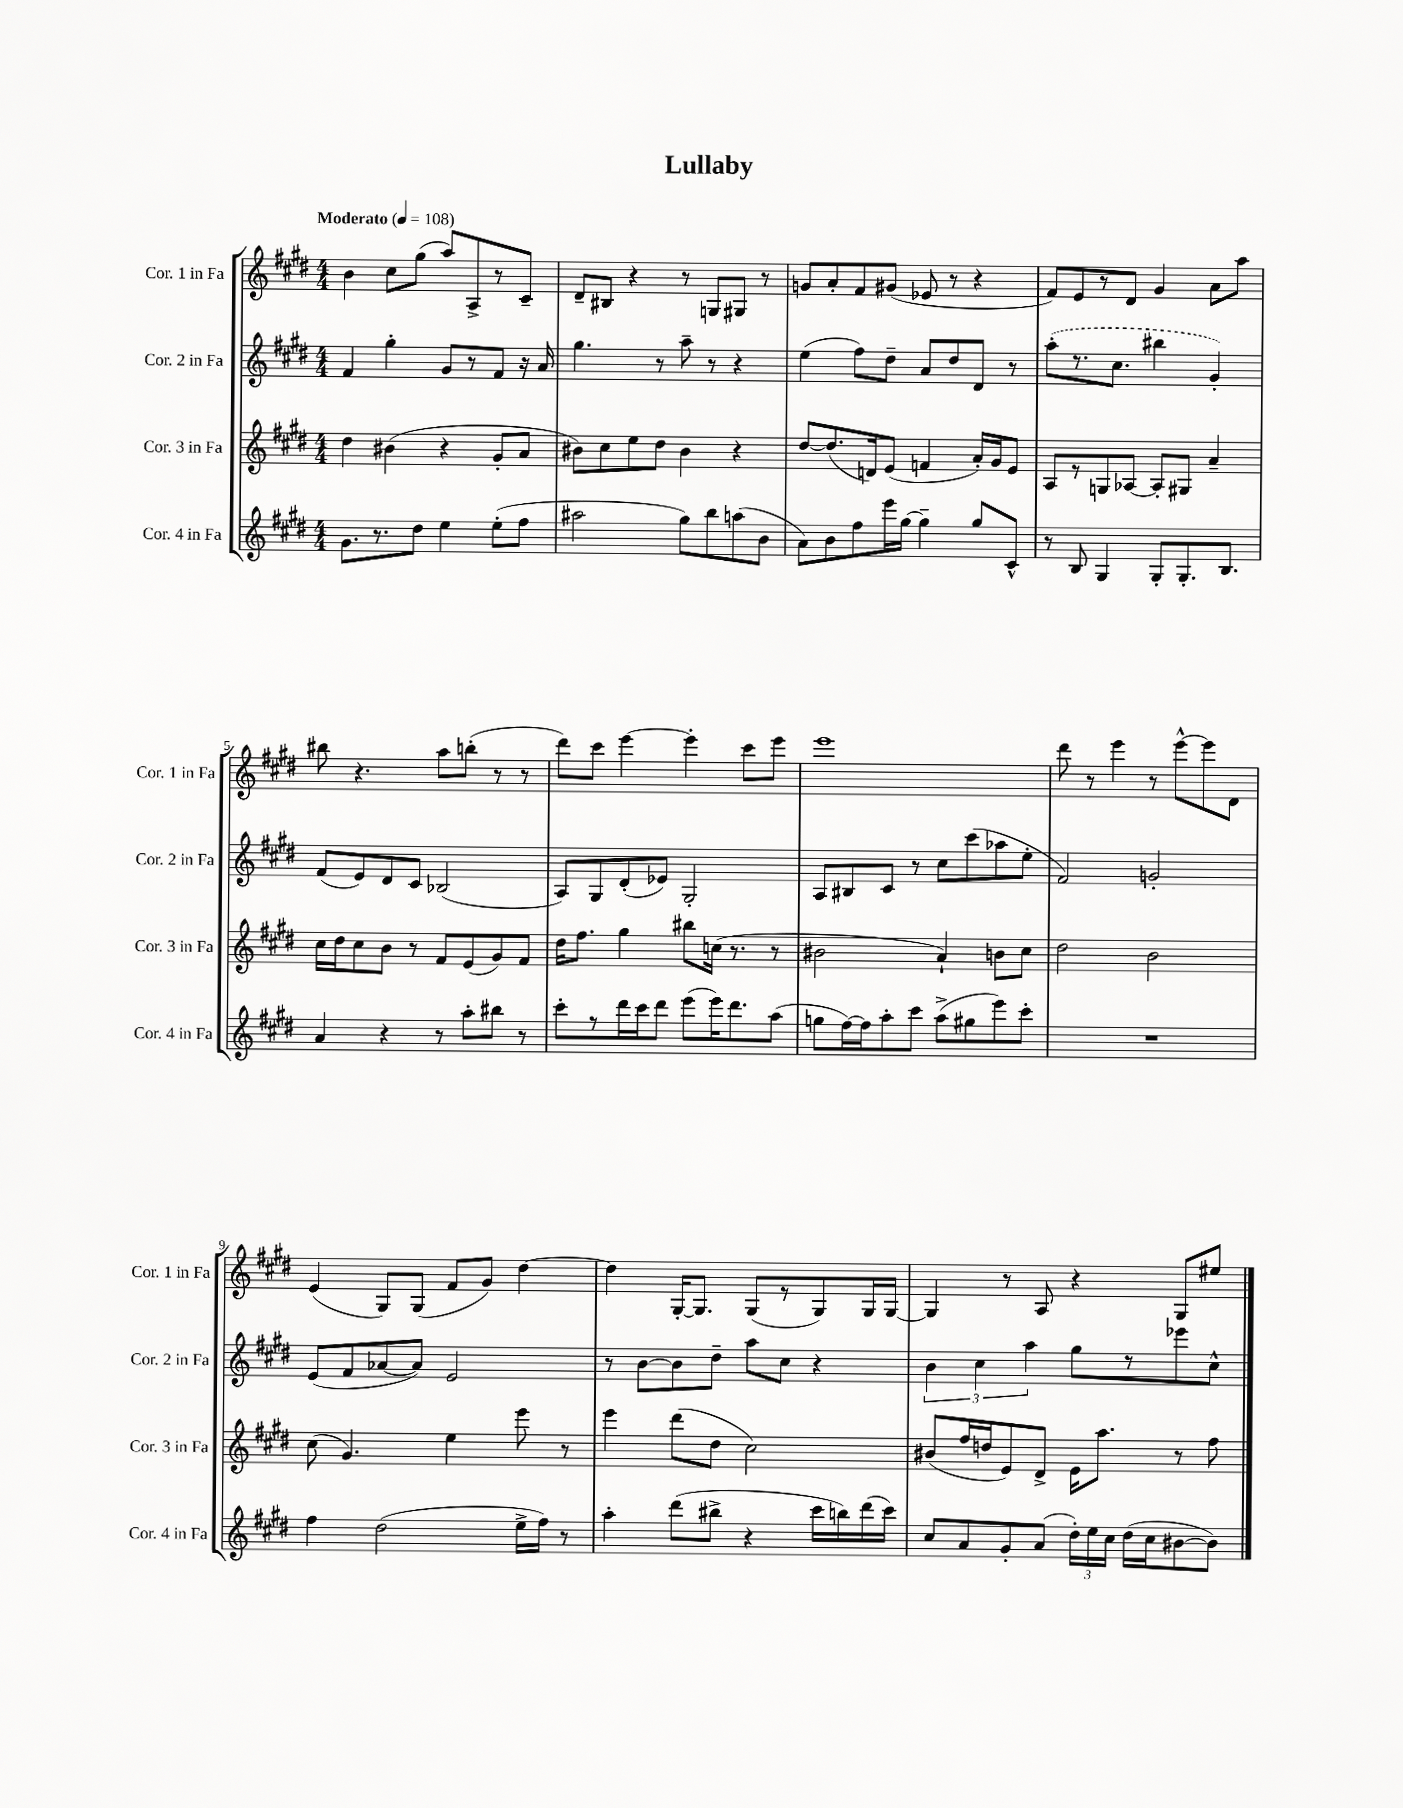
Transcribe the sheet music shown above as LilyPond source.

\header { title = "Lullaby" }
<<
\new StaffGroup <<
\new Staff = "s0" \with { instrumentName = "Cor. 1 in Fa" shortInstrumentName = "Cor. 1 in Fa" } {
    \clef treble \key e \major \numericTimeSignature \time 4/4 \tempo "Moderato" 4 = 108
    \autoBeamOff b'4 cis''8[ gis''8]( a''8[) a8-> r8 cis'8]-- |
    dis'8[-- bis8] r4 r8 g8[ gis8] r8 |
    g'8[ a'8-. fis'8 gis'8]( ees'8 r8 r4 |
    fis'8[) e'8 r8 dis'8] gis'4 a'8[ a''8] |
    bis''8 r4. a''8[ b''8]-.( r8 r8 |
    dis'''8[) cis'''8] e'''4~ e'''4-. cis'''8[ e'''8] |
    e'''1 |
    dis'''8 r8 e'''4 r8 e'''8[~-^ e'''8 dis'8] |
    e'4( gis8[) gis8]( fis'8[ gis'8]) dis''4~ |
    dis''4 gis16[~-. gis8.] gis8[( r8 gis8) gis16 gis16]~ |
    gis4 r8 a8 r4 gis8[ eis''8] \bar "|." |
}
\new Staff = "s1" \with { instrumentName = "Cor. 2 in Fa" shortInstrumentName = "Cor. 2 in Fa" } {
    \clef treble \key e \major \numericTimeSignature \time 4/4
    \autoBeamOff fis'4 gis''4-. gis'8[ r8 fis'8] r16 a'16 |
    gis''4. r8 a''8-- r8 r4 |
    e''4( fis''8[) dis''8]-- a'8[ dis''8 dis'8] r8 |
    \once \slurDashed a''8[-.( r8. cis''8.] bis''4 gis'4-.) |
    fis'8[( e'8) dis'8 cis'8] bes2( |
    a8[) gis8 dis'8-.( ees'8]) gis2-. |
    a8[ bis8 cis'8] r8 cis''8[ cis'''8( aes''8 e''8]-. |
    fis'2) g'2-. |
    e'8[( fis'8 aes'8~ aes'8]) e'2 |
    r8 b'8[~ b'8 dis''8]-- a''8[ cis''8] r4 |
    \tuplet 3/2 { b'4 cis''4 a''4 } gis''8[ r8 ees'''8 cis''8]-^ \bar "|." |
}
\new Staff = "s2" \with { instrumentName = "Cor. 3 in Fa" shortInstrumentName = "Cor. 3 in Fa" } {
    \clef treble \key e \major \numericTimeSignature \time 4/4
    \autoBeamOff dis''4 bis'4( r4 gis'8[-. a'8] |
    bis'8[) cis''8 e''8 dis''8] bis'4 r4 |
    dis''8[~ dis''8.( d'16) e'8]( f'4 a'16[-.) gis'16 e'8] |
    a8[ r8 g8 aes8]~ aes8[-. gis8] a'4-- |
    cis''16[ dis''16 cis''8 b'8] r8 fis'8[ e'8( gis'8) fis'8] |
    dis''16[ fis''8.] gis''4 bis''8[ c''16]( r8. r8 |
    bis'2 a'4-!) b'8[ cis''8] |
    dis''2 b'2 |
    cis''8( gis'4.) e''4 e'''8 r8 |
    e'''4 dis'''8[( dis''8] cis''2) |
    bis'8[( fis''16 d''16 e'8) dis'8]-> e'16[ a''8.] r8 fis''8 \bar "|." |
}
\new Staff = "s3" \with { instrumentName = "Cor. 4 in Fa" shortInstrumentName = "Cor. 4 in Fa" } {
    \clef treble \key e \major \numericTimeSignature \time 4/4
    \autoBeamOff gis'8.[ r8. dis''8] e''4 e''8[-.( fis''8] |
    ais''2 gis''8[) b''8 a''8( b'8] |
    a'8[) b'8 fis''8 e'''16 gis''16]~ gis''4-- gis''8[ cis'8]-^ |
    r8 b8 gis4 gis8[-. gis8.-. b8.] |
    a'4 r4 r8 a''8[-. bis''8] r8 |
    cis'''8[-. r8 dis'''16 cis'''16 dis'''8] e'''8[( e'''16) dis'''8. a''8]( |
    g''8[ fis''16~) fis''16 a''8-. cis'''8] a''8[->( gis''8 e'''8) cis'''8]-. |
    R1 |
    fis''4 dis''2( e''16[-> fis''16]) r8 |
    a''4-. dis'''8[( bis''8]-> r4 cis'''16[ b''16) dis'''16( cis'''16]) |
    cis''8[ a'8 gis'8-. a'8]( \tuplet 3/2 { dis''16[-.) e''16 cis''16] } dis''16[( cis''16 bis'8~ bis'8]) \bar "|." |
}
>>
>>
